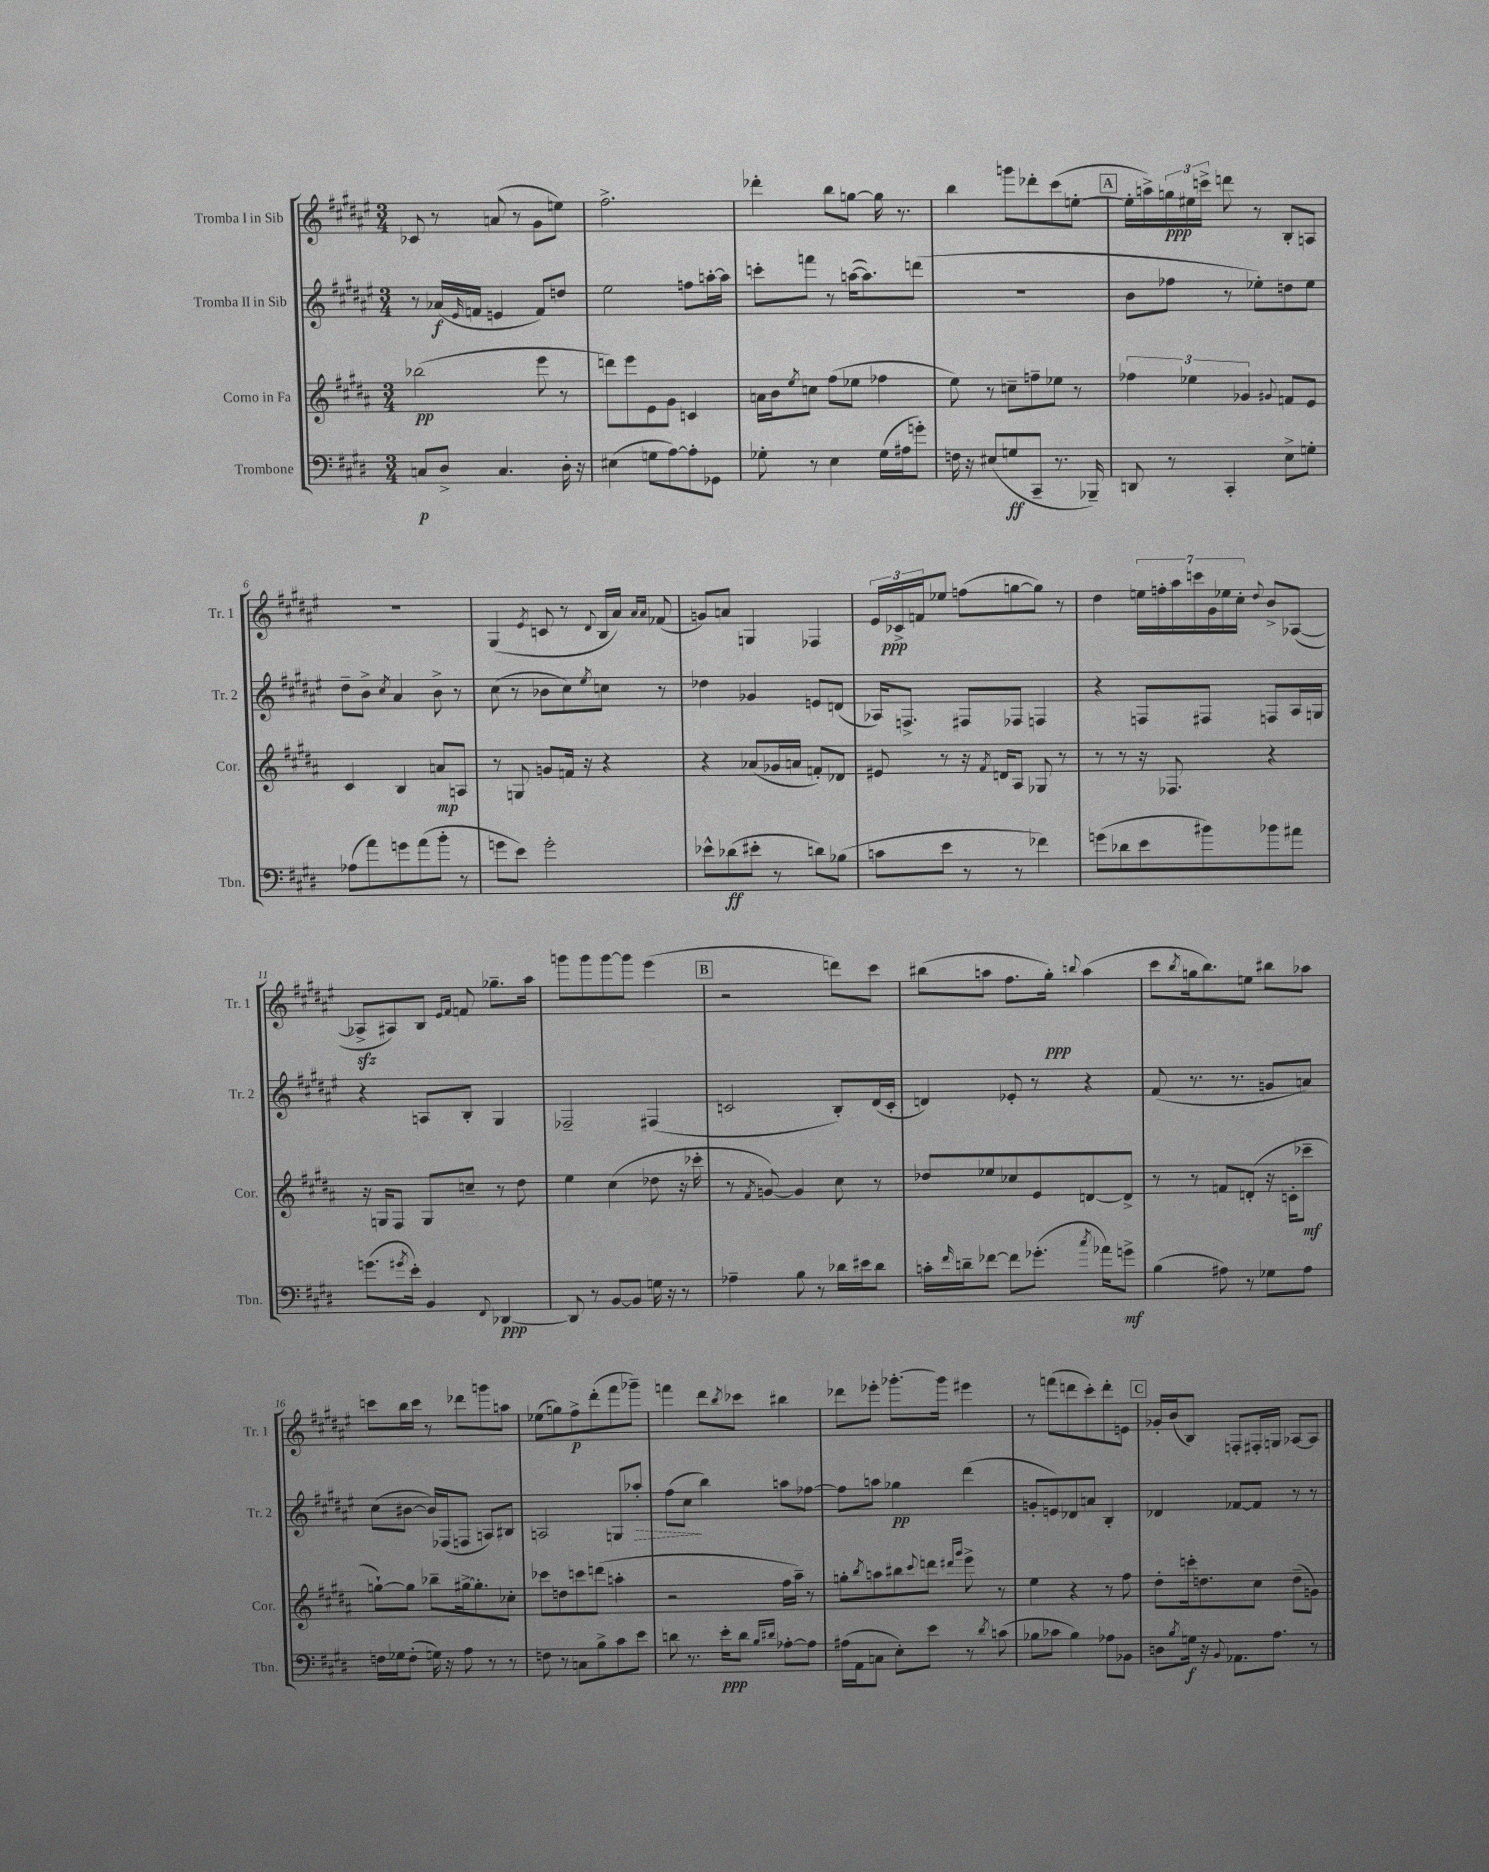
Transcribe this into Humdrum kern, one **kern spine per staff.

**kern	**kern	**kern	**kern
*staff4	*staff3	*staff2	*staff1
*clefF4	*clefG2	*clefG2	*clefG2
*k[f#c#g#d#]	*k[f#c#g#d#a#]	*k[f#c#g#d#a#e#]	*k[f#c#g#d#a#e#]
*M3/4	*M3/4	*M3/4	*M3/4
8C/L	(2bb-\	8r	8c-/
8D#^/J	.	(16a-/LL	8r
.	.	16qqe#/	.
.	.	16f/JJ	.
4.C/	.	4e/	(8a/
.	.	.	8r
.	8eee\	8f/L)	8g#\L
16D#'\	8r	8dd/J	8ee\J)
16r	.	.	.
=	=	=	=
(4E#\	8ddd\L)	2ee#\	2.ff#^\
.	8eee\	.	.
8G\L	8e\	.	.
[8A\)	8g#\J	.	.
8A'\]	4c/	8ff\L	.
8GG-\J	.	[16aa'\L	.
.	.	16aa\]JJ	.
=	=	=	=
8G-'\	16a\LL	8ccc'\L	4ddd-'\
.	16b\J	.	.
.	8qee/	.	.
8r	8cc\J	8fff\J	.
4E\	(8ff#\L	8r	8bb\L
.	8ee-\J	([16aa\LK	[8gg\J
.	.	8.aa\])	.
(16G-\LL	4ff-\	.	16gg\]
16A#\J	.	.	8.r
8g'\J)	.	(8ddd\J	.
=	=	=	=
16F\	8ee\)	2.r	4bb\
16r	.	.	.
(8E#/L	8r	.	.
8G/	8cc~\L	.	8ggg\L
8CC#~/J	8ff~\	.	8ddd-'\
8.r	8ee-\J	.	(8ccc#\
.	8r	.	[8ee'\J
16BBB-~/)	.	.	.
=	=	=	=
8DD/	6ff-\	8b\L	16ee'\]LL
.	.	.	16aa^\)
8r	.	8ff-\J	24gg\
.	6ee-\	.	24ee#\
.	.	.	24ccc^\JJ
4CC#'/	.	8r	8ddd\
.	6g-/	.	.
.	.	8ee-'\L)	8r
.	8qqg#/	.	.
8E^\L	8f/L	8dd\	8B'/L
8G'\J	8e/J	8ee-\J	8A/J
=	=	=	=
(8A-\L	4c#/	8dd#~\L	2.r
8a\)	.	8b^\J	.
.	.	8qcc#/	.
8g\	4B/	4a#/	.
(8a\	.	.	.
8b'\J	8a/L	8b^\	.
8r	8A/J	8r	.
=	=	=	=
8g\L	8r	(8cc#\	(4G#/
8e\J)	8G/	8r	.
.	.	.	8qe#/
2g'\	8g/L	8b-\L	8c/
.	16f/Jk	8cc#\)	8r
.	16r	.	.
.	.	8qee#/	8qqd#/
.	4r	8cc\J	16B/LL
.	.	.	16a#/JJ)
.	.	.	16qqa#/LL
.	.	.	16qqa#/JJ
.	.	8r	(8f-/
=	=	=	=
8e-^^\L	4r	4dd-\	8g/L)
(8d-\	.	.	8a/J
8e#'\J	(8a-/L	4g-/	4G/
8r	16g-/L	.	.
.	16a/JJ	.	.
8d\L)	8f'/L)	8e/L	4F-/
(8B-\J	8d-/J	(8d/J	.
=	=	=	=
8c\L	8e#/	16A-/LK)	24e#/LL
.	.	.	24c-^/
.	.	8.F^/J	.
.	.	.	24f/J
8e\J	8r	.	8ee-/J
8r	16r	8F#/L	(8ff\L
.	8qf#/	.	.
.	16d/LK	.	.
8r	8A#/J	8F-/J	[8gg\
4f-\)	8G-/	4F/	8gg\]J)
.	8r	.	8r
=	=	=	=
(8g\L	8r	4r	4dd#\
8d-\	8r	.	.
8e\	16r	8F/L	28ee\LL
.	.	.	28ff'\
.	8.F-/	.	.
.	.	.	28aa#\
.	.	.	28ccc\
8b#\)	.	8F#/J	.
.	.	.	28g#\
.	.	.	28ee-\
.	.	.	28cc#'\JJ
.	.	.	8qqdd#/
8b-\	4r	8F/L	8b^/L
8a#\J	.	16A#/L	([8A-/J
.	.	16G/JJ	.
=	=	=	=
(8.g\L	16r	4r	8A-^/]L
.	16G/LK	.	.
.	8F#/J	.	8A#/)
8qg#/	.	.	.
16e'\Jk)	.	.	.
4BB/	8G/L	8A/L	8B/J
.	.	.	16qqe#/LL
.	.	.	16qqf#/JJ
.	8cc~/J	8B'/J	8f/
8qqFF#/	.	.	.
[4DD-/	8r	4G#/	8.gg-~\L
.	8dd#\	.	.
.	.	.	16aa#\Jk
=	=	=	=
8DD-/]	4ee\	2F-~/	8ggg\L
8r	.	.	8ggg\
[8BB/L	(4cc#\	.	[8ggg\
8BB/]J	.	.	8ggg\]J
16G\	8dd-\	(4F#/	(4eee#\
16r	.	.	.
8r	16r	.	.
.	16ccc-'\	.	.
=	=	=	=
4A-~\	8r	2c/	2r
.	8qf#/	.	.
.	[8g/)	.	.
8B\	4g/]	.	.
8r	.	.	.
16d-\LL	8cc#\	8B'/L)	8ddd\L)
16e#\J	.	.	.
8d-\J	8r	(16d#/L	8ccc#\J
.	.	16c'/JJ	.
=	=	=	=
16c'\LL	8dd-/L	4d/)	(8bb#\L
16qqf#/	.	.	.
16d~\J	.	.	.
[8f-\J	8ee-/	.	8aa\J
8f-\]L	8cc-/	8e-'/	8.ff#\L
(8.g-'\J	8e/	8r	.
.	.	.	16gg#'\Jk)
.	.	.	8qqbb/
.	[8d/	4r	(4aa\
8qcc#/	.	.	.
16a-\LK)	.	.	.
8g^\J	8d^/]J	.	.
=	=	=	=
(4B\	8r	(8f#/	8ccc#\L
.	.	.	8qbb/
.	8r	8.r	16gg\k
.	.	.	8.bb\)
8A#\)	8f/L	.	.
.	.	8.r	.
8r	(8d'/J	.	8ee\J
8G-\L	16r	8g/L	8bb#\L
.	16c'\LK	.	.
8A#\J	8ccc-~\J	8a/J)	8aa-\J
=	=	=	=
16F\LL	[8gg`\L)	(8cc#\L	8ccc\L
16G-\J	.	.	.
(8F'\J	8gg\]J	[8b#\J	16bb\L
.	.	.	16ccc\JJ
16G\)	8bb-~\L	16b#/]LL)	8r
16r	.	(16F-/J	.
8A\	[16gg#^\k	8F/J	8ddd-\L
.	8.gg#'\]	.	.
8r	.	8A/L)	8ggg\
8r	8cc-'\J	8B#/J	8aa\J
=	=	=	=
8F\	8ccc-\L	2A/	(8ee-\L
8r	8dd\	.	8gg\)
8C\L	8ccc\	.	8ff#^\
8B^\	(8ddd\J	.	(8ddd#'\
8c#\	4aa'\	8G/L	8fff#\
8e\J	.	8aa-'/J	8ggg-~\J)
=	=	=	=
8d\	2r	(8ff#\L	4fff\
8.r	.	8cc#\J	.
.	.	4bb\)	8ddd#\L
16e'\LK	.	.	.
.	.	.	8qbb/
8d\J	.	.	8ccc-\J
16qqB/LL	.	.	.
16qqd#/JJ	.	.	.
[8A-'\L	16ff#\LL	8aa\L	4bb#\
.	16aa#~\JJ)	.	.
8A-\]J	8r	[8ff-\J	.
=	=	=	=
(16A#\LL	8gg'\L	8ff-\]L	8ddd-\L
16AA\J	.	.	.
.	8qbb/	.	.
8C\J	8aa\	8aa\J	8eee-'\J
8E'\L)	8bb#\	4gg-\	[8.ggg-'\L
.	8qqccc#/	.	.
8e\J	8ddd\J	.	.
.	.	.	16ggg-\]Jk
.	16qqddd#/LL	.	.
.	16qqggg#/JJ	.	.
8r	8eee^\	(4ddd#\	4eee#\
8qd#/	.	.	.
(8c\	8r	.	.
=	=	=	=
8B-\L	4ee\	8g'/L	8r
8c-\J	.	8e/)	(8fff\L
4B-\)	4r	8d-/	8ddd\
.	.	8a/J	8ccc#'\)
8A-\L	8r	4B'/	8ddd'\
8BB-\J	8ff#\	.	8e\J
=	=	=	=
8D\L	8dd#'\L	4d-/	16g-'/LL
.	.	.	(16b/J
8qB/	.	.	.
16G\Jk	16ccc'\k	.	8B/J)
16r	8.dd\	.	.
8qqBB/	.	.	.
8.AA-\L	.	[8f-/L	8F'/L
.	8cc#\J	8f-/]J	16F#'/L
8.A\J	.	.	16G/JJ
.	(8dd~\L	8r	[8A-/L
8r	8g\J)	8r	8A-/]J
==	==	==	==
*-	*-	*-	*-
